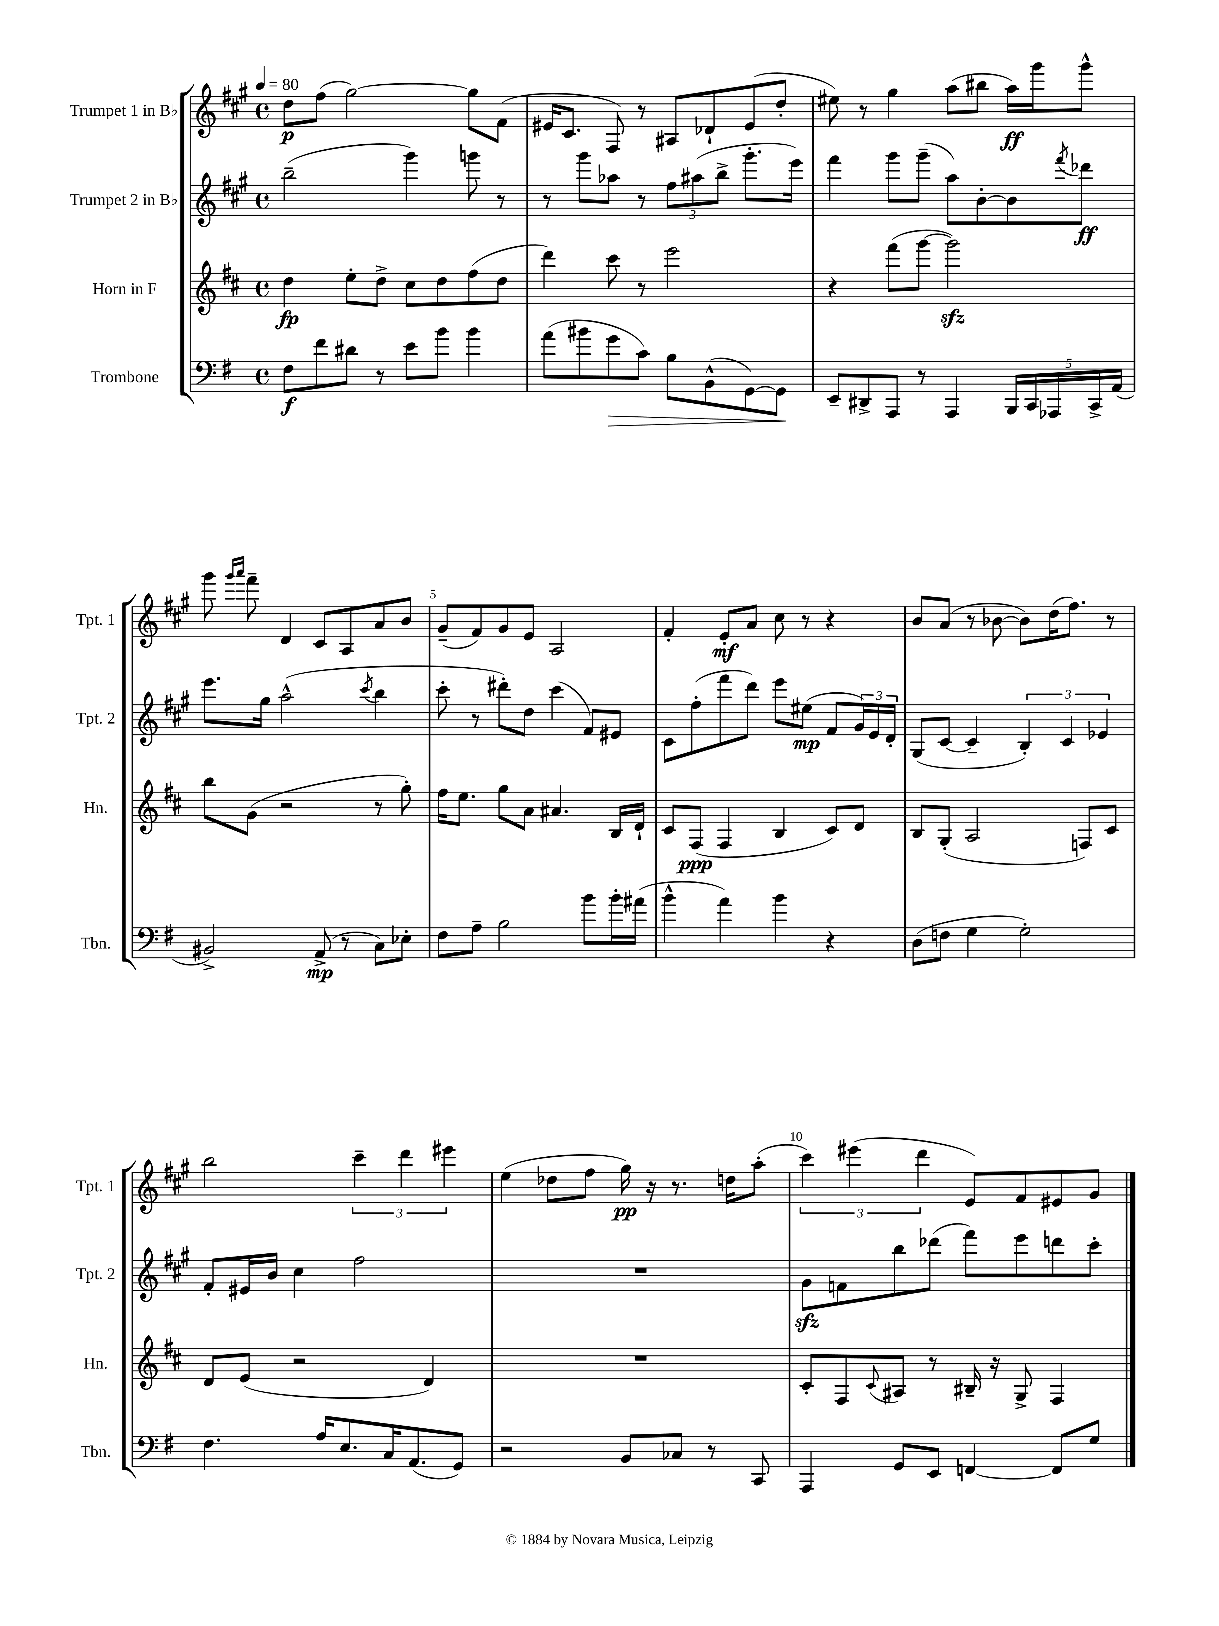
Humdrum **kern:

**kern	**dynam	**kern	**dynam	**kern	**dynam	**kern	**dynam
*part4	*part4	*part3	*part3	*part2	*part2	*part1	*part1
*staff4	*staff4	*staff3	*staff3	*staff2	*staff2	*staff1	*staff1
*I"Trombone	*	*I"Horn in F	*	*I"Trumpet 2 in B♭	*	*I"Trumpet 1 in B♭	*
*I'Tbn.	*	*I'Hn.	*	*I'Tpt. 2	*	*I'Tpt. 1	*
*clefF4	*	*clefG2	*	*clefG2	*	*clefG2	*
*k[f#]	*	*k[f#c#]	*	*k[f#c#g#]	*	*k[f#c#g#]	*
*M4/4	*	*M4/4	*	*M4/4	*	*M4/4	*
*met(c)	*	*met(c)	*	*met(c)	*	*met(c)	*
*MM80	*	*MM80	*	*MM80	*	*MM80	*
=1	=1	=1	=1	=1	=1	=1	=1
8F#\L	f	4dd\	fp	(2bb~\	.	8dd\L	p
8f#\	.	.	.	.	.	(8ff#\J	.
8d#X\J	.	8ee'\L	.	.	.	[2gg#\)	.
8r	.	8dd^\J	.	.	.	.	.
8e\L	.	8cc#\L	.	4ggg#\)	.	.	.
8b\J	.	8dd\	.	.	.	.	.
4b\	.	(8ff#\	.	8gggn\	.	8gg#\L]	.
.	.	8dd\J	.	8r	.	(8f#\J	.
=2	=2	=2	=2	=2	=2	=2	=2
(8a\L	.	4ddd\)	.	8r	.	16e#X/KL	.
.	.	.	.	.	.	8.c#/J	.
8b#X\	.	.	.	8ggg#\L	.	.	.
!	!LO:HP:b	!	!	!	!	!	!
8g\	>	8ccc#\	.	8aa-X\J	.	8F#/)	.
8c\J)	.	8r	.	8r	.	8r	.
8B\L	.	2eee\	.	12ff#\L	.	8A#X/L	.
.	.	.	.	(12aa#X\	.	.	.
(8BB^^\	.	.	.	.	.	8d-X`/	.
.	.	.	.	12bb^\J	.	.	.
[8GG\)	.	.	.	8.ggg#'\L	.	(8e#/	.
8GG\J]	.	.	.	.	.	8dd'/J	.
.	.	.	.	16eee\Jk)	.	.	.
.	]	.	.	.	.	.	.
=3	=3	=3	=3	=3	=3	=3	=3
8EE~/L	.	4r	.	4fff#\	.	8ee#X\)	.
8DD#X^/	.	.	.	.	.	8r	.
8AAA/J	.	(8fff#\L	.	8ggg#\L	.	4gg#\	.
8r	.	[8ggg\J	.	(8ggg#~\J	.	.	.
4AAA/	.	2gggzz\])	.	8aa\L)	.	(8aa\L	.
.	.	.	.	[8b'\	.	8bb#X\J	.
20BBB/LL	.	.	.	8b\]	.	16aa\LL)	ff
20CC/	.	.	.	.	.	.	.
.	.	.	.	.	.	16ggg#\J	.
20AAA-X/	.	.	.	.	.	.	.
.	.	.	.	8qfff#/	.	.	.
.	.	.	.	8ddd-X\J	ff	8ggg#^^\J	.
20CC^/	.	.	.	.	.	.	.
(20AA/JJ	.	.	.	.	.	.	.
!!LO:LB:g=z
=4	=4	=4	=4	=4	=4	=4	=4
2BB#X^/)	.	8bb\L	.	8.eee\L	.	8ggg#\	.
.	.	.	.	.	.	16qqggg#/LL	.
.	.	.	.	.	.	16qqaaa/JJ	.
.	.	(8g\J	.	.	.	8fff#~\	.
.	.	.	.	16gg#\Jk	.	.	.
.	.	2r	.	(2aa^^\	.	4d/	.
(8AA^/	mp	.	.	.	.	8c#/L	.
8r	.	.	.	.	.	8A/	.
.	.	.	.	8qccc#/	.	.	.
8C\L)	.	8r	.	4bb\	.	8a/	.
8E-X'\J	.	8gg'\)	.	.	.	8b/J	.
=5	=5	=5	=5	=5	=5	=5	=5
8F#\L	.	16ff#\KL	.	8ccc#'\	.	(8g#~/L	.
.	.	8.ee\J	.	.	.	.	.
8A~\J	.	.	.	8r	.	8f#/)	.
2B\	.	8gg\L	.	8ddd#X'\L)	.	8g#/	.
.	.	8a\J	.	8dd\J	.	8e/J	.
.	.	4.a#X/	.	(4ccc#\	.	2A/	.
8b\L	.	.	.	8f#/L)	.	.	.
16b'\L	.	16B/LL	.	8e#X/J	.	.	.
(16a#X\JJ	.	16d`/JJ	.	.	.	.	.
=6	=6	=6	=6	=6	=6	=6	=6
4b^^\	.	8c#/L	.	8c#\L	.	4f#'/	.
.	.	(8F#/J	ppp	(8ff#'\	.	.	.
4a\)	.	4F#/	.	8fff#\	.	8e'/L	mf
.	.	.	.	8ddd\J)	.	8a/J	.
4b\	.	4B/	.	8eee\L	.	8cc#\	.
.	.	.	.	(8ee#X\J	mp	8r	.
4r	.	8c#/L)	.	8f#/L	.	4r	.
.	.	8d/J	.	24g#/L)	.	.	.
.	.	.	.	24e/	.	.	.
.	.	.	.	24d'/JJ	.	.	.
=7	=7	=7	=7	=7	=7	=7	=7
(8D\L	.	8B/L	.	(8G#/L	.	8b/L	.
8Fn\J	.	(8G'/J	.	[8c#/J	.	(8a/J	.
4G\	.	2A/	.	4c#~/]	.	8r	.
.	.	.	.	.	.	[8b-X\	.
2G'\)	.	.	.	6B'/)	.	8b-\L])	.
.	.	.	.	.	.	(16dd\K	.
.	.	.	.	6c#/	.	.	.
.	.	.	.	.	.	8.ff#\J)	.
.	.	8Fn/L)	.	.	.	.	.
.	.	.	.	6e-X/	.	.	.
.	.	8c#/J	.	.	.	8r	.
!!LO:LB:g=z
=8	=8	=8	=8	=8	=8	=8	=8
4.F#\	.	8d/L	.	8f#'/L	.	2bb\	.
.	.	(8e/J	.	16e#X/L	.	.	.
.	.	.	.	16b/JJ	.	.	.
.	.	2r	.	4cc#\	.	.	.
16A/KL	.	.	.	.	.	.	.
8.E/	.	.	.	.	.	.	.
.	.	.	.	2ff#\	.	6ccc#~\	.
16C/K	.	.	.	.	.	.	.
.	.	.	.	.	.	6ddd\	.
(8.AA/	.	.	.	.	.	.	.
.	.	4d/)	.	.	.	.	.
.	.	.	.	.	.	6eee#X\	.
8GG/J)	.	.	.	.	.	.	.
=9	=9	=9	=9	=9	=9	=9	=9
2r	.	1r	.	1r	.	(4ee\	.
.	.	.	.	.	.	8dd-X\L	.
.	.	.	.	.	.	8ff#\J	.
8BB/L	.	.	.	.	.	16gg#\)	pp
.	.	.	.	.	.	16r	.
8C-X/J	.	.	.	.	.	8.r	.
8r	.	.	.	.	.	.	.
.	.	.	.	.	.	16ddn\KL	.
8CC/	.	.	.	.	.	(8aa'\J	.
=10	=10	=10	=10	=10	=10	=10	=10
4AAA/	.	8c#'/L	.	8g#zz\L	.	6ccc#\)	.
.	.	8F#/	.	8fn\	.	.	.
.	.	.	.	.	.	(6eee#X\	.
.	.	8qqc#/	.	.	.	.	.
8GG/L	.	8A#X/J	.	8bb\	.	.	.
.	.	.	.	.	.	6ddd\	.
8EE/J	.	8r	.	(8ddd-X\J	.	.	.
[4FFn/	.	16B#X~/	.	8fff#\L)	.	8e/L)	.
.	.	16r	.	.	.	.	.
.	.	8G^/	.	8eee\	.	8f#/	.
8FF/L]	.	4F#/	.	8dddn\	.	8e#X/	.
8G/J	.	.	.	8ccc#'\J	.	8g#/J	.
==	==	==	==	==	==	==	==
*-	*-	*-	*-	*-	*-	*-	*-
